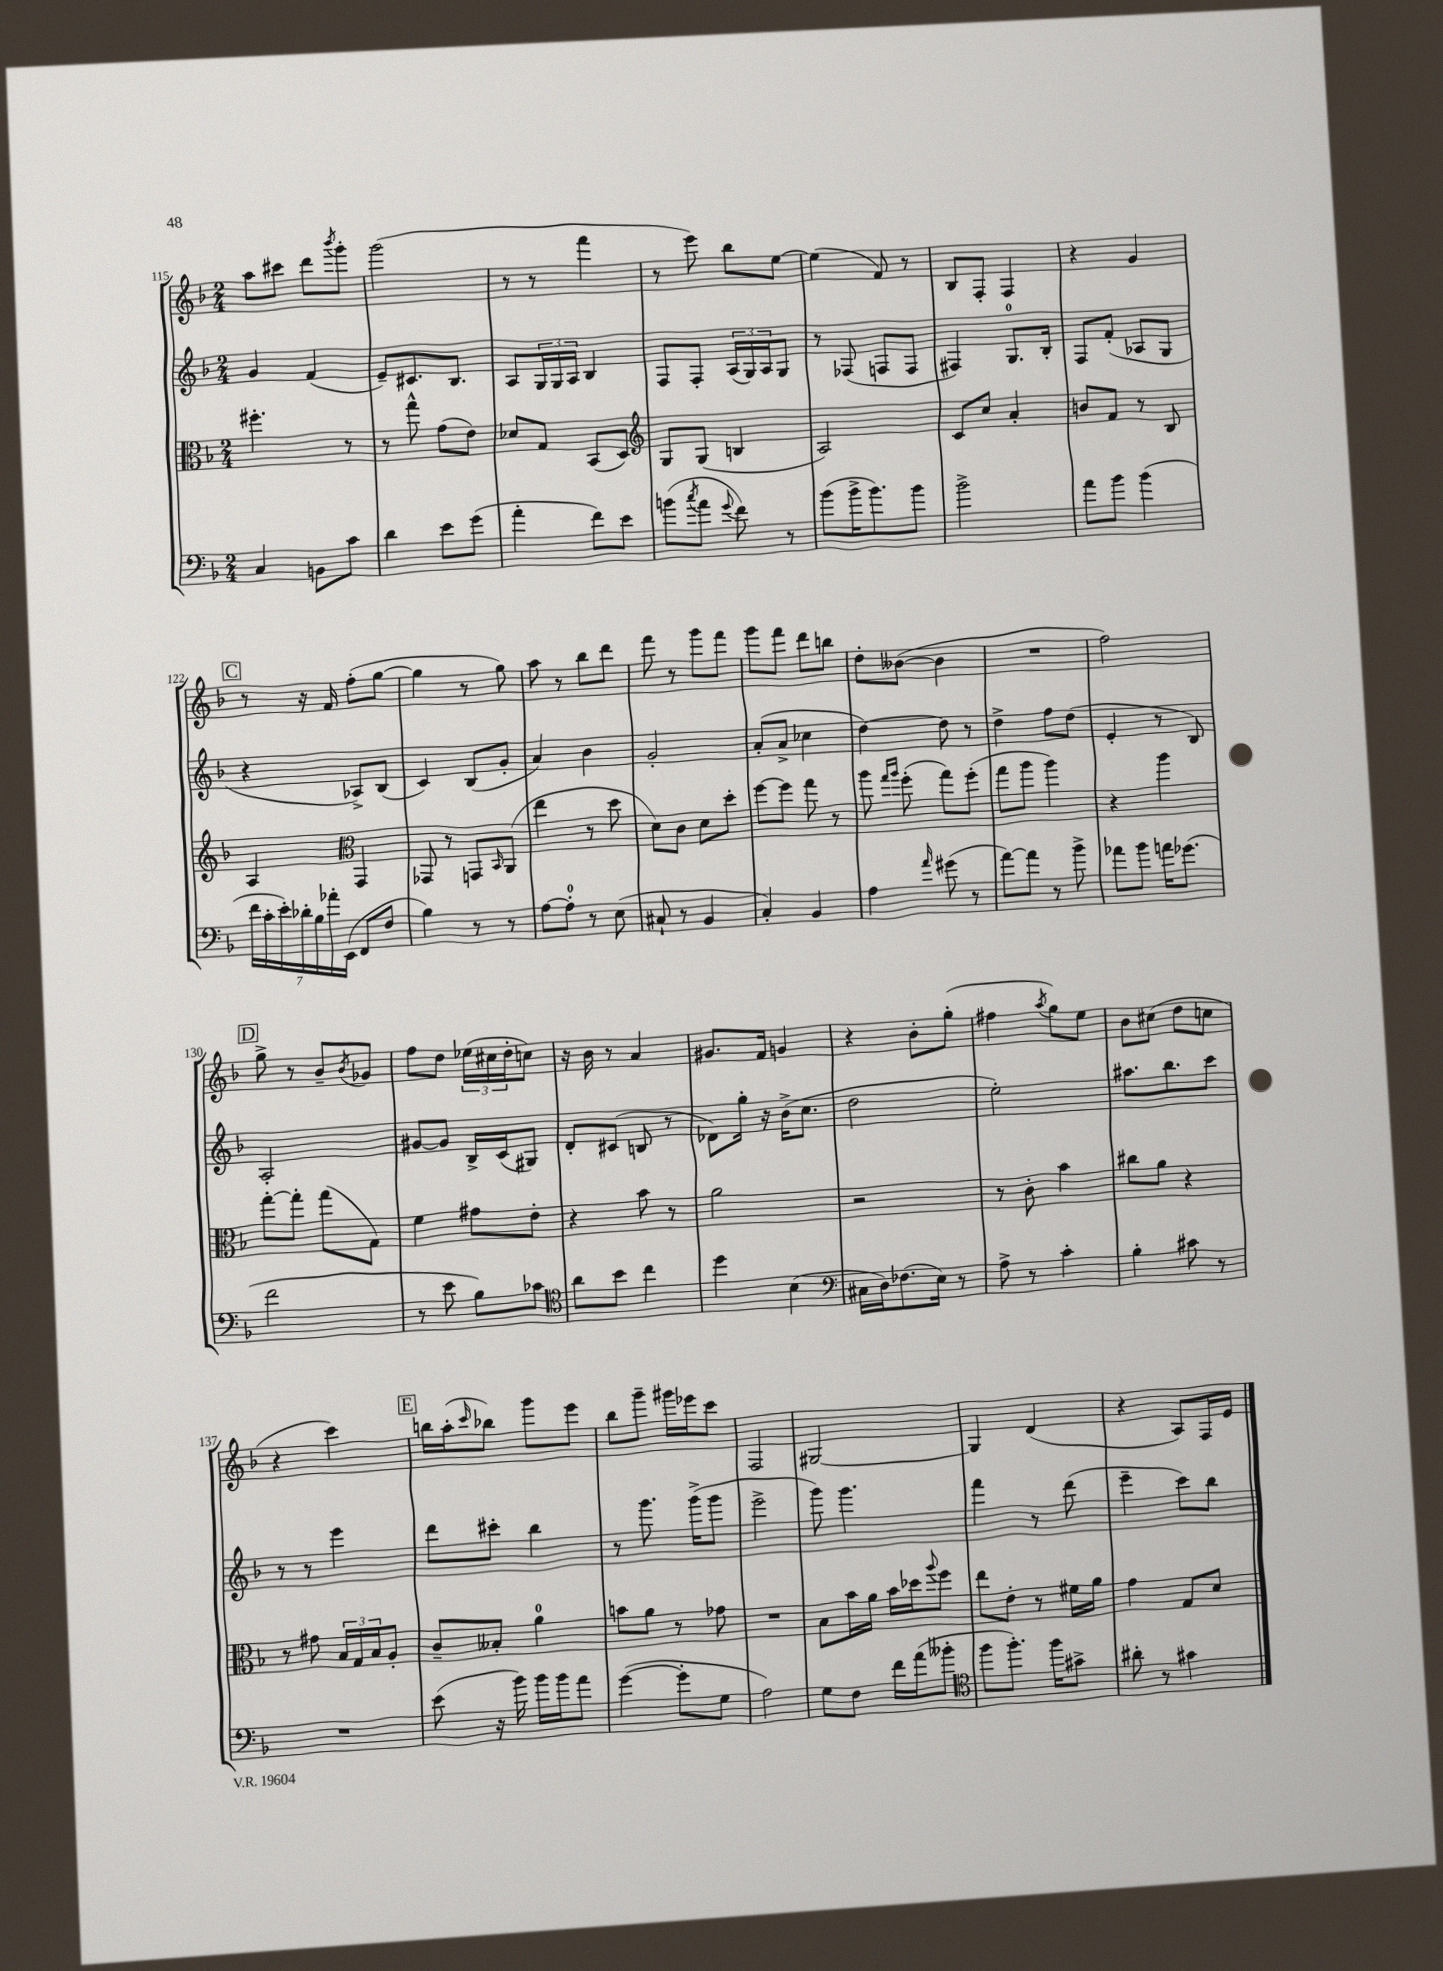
<<
\new StaffGroup <<
\new Staff = "s0" {
    \clef treble \key f \major \numericTimeSignature \time 2/4
    a''8 cis'''8 d'''8 \acciaccatura { bes'''8 } g'''8-. |
    g'''2( |
    r8 r8 f'''4 |
    r8 e'''8) bes''8 e''8~ |
    e''4( f'8) r8 |
    bes8 f8-. f4 |
    r4 g'4 |
    \mark \markup { \box "C" } r8 r16 f'16 f''8-.( g''8~ |
    g''4 r8 g''8) |
    a''8 r8 bes''8 d'''8 |
    f'''8 r8 g'''8 f'''8 |
    g'''8 f'''8 d'''8 b''8 |
    d''8-. beses'8~( beses'4 |
    R2 |
    f''2) |
    \mark \markup { \box "D" } g''8-> r8 bes'8-- \acciaccatura { bes'8 } ges'8 |
    f''8 d''8 \tuplet 3/2 { ees''16( cis''16 d''16-. } c''8) |
    r16 bes'16 r8 a'4 |
    gis'8. f'16 g'4 |
    r4 bes'8-. g''8-.( |
    fis''4 \acciaccatura { a''8 } g''8) e''8 |
    bes'8 cis''8( d''8 c''8 |
    r4 c'''4) |
    \mark \markup { \box "E" } b''16 a''16-.( \grace { c'''16 } bes''8) g'''8 e'''8 |
    bes''8 g'''8-- gis'''16 ees'''16 c'''8 |
    f2 |
    gis2~ |
    gis4 d'4( |
    r4 a8) f16 e'16 \bar "|." |
}
\new Staff = "s1" {
    \clef treble \key f \major \numericTimeSignature \time 2/4
    g'4 f'4( |
    e'8--) cis'8. bes8. |
    a8 \tuplet 3/2 { g16 g16 a16 } bes4 |
    f8 f8-. \tuplet 3/2 { a16( g16) a16 } g8 |
    r8 fes8( f8 f8 |
    fis4) g8.-0 bes16-. |
    f8 f'8-.( aes8 g8 |
    \mark \markup { \box "C" } r4 aes8->) bes8( |
    c'4) bes8( g'8-. |
    a'4) bes'4 |
    g'2-. |
    a'8-.( a'8-> ces''4 |
    d''4~) d''8 r8 |
    d''4-> f''8 d''8( |
    e'4-. r8 bes8) |
    \mark \markup { \box "D" } a2-. |
    gis'8~ gis'8 bes16-> c'16( gis8) |
    d'8-. cis'8( b8 r8 |
    des'8) g''16-. r16 bes'16->( c''8. |
    d''2 |
    e''2-.) |
    ais''8. bes''8. c'''8 |
    r8 r8 e'''4 |
    \mark \markup { \box "E" } d'''8 cis'''8-. bes''4 |
    r8 g'''8. g'''16->( g'''8 |
    e'''2-> |
    g'''8) g'''4. |
    f'''4 r8 d'''8( |
    e'''4-- c'''8) bes''8 \bar "|." |
}
\new Staff = "s2" {
    \clef alto \key f \major \numericTimeSignature \time 2/4
    fis''4.-. r8 |
    r8 g''8-^ g'8( e'8) |
    des'8 g8 bes,8( d8) |
    \clef treble g8 g8( b4 |
    a2) |
    c'8 c''8 a'4-. |
    b'8 f'8 r8 bes8 |
    \mark \markup { \box "C" } a4 \clef alto g,4 |
    ges,8 r8 g,8 \grace { bes,16 } a,8( |
    e''4 r8 d''8 |
    d'8) c'8 d'8 d''8-. |
    f''8~ f''8 g''8 r8 |
    a''8 \grace { g''16 a''16 } f''8-.( g''8) f''8-.( |
    g''8 a''8 a''4) |
    r4 a''4 |
    \mark \markup { \box "D" } g''8~-. g''8-. g''8( g8) |
    f'4 gis'8 e'8-. |
    r4 bes'8 r8 |
    a'2 |
    r2 |
    r8 c'8-. bes'4 |
    cis''8 a'8 r4 |
    r8 gis'8 \tuplet 3/2 { bes16 g16 bes16 } a8-. |
    \mark \markup { \box "E" } c'8-- beses8-. a'4-0 |
    b'8 a'8 r8 ges'8 |
    R2 |
    bes8 bes'16 a'16 bes'16 des''16 \appoggiatura { a''8 } f''8 |
    e''8 e'8-. r8 fis'16 a'16 |
    g'4 g8 d'8 \bar "|." |
}
\new Staff = "s3" {
    \clef bass \key f \major \numericTimeSignature \time 2/4
    c4 b,8 c'8 |
    d'4 e'8 g'8( |
    a'4-. f'8) e'8 |
    b'8( \acciaccatura { c''8 } a'8 \appoggiatura { g'8 } f'8) r8 |
    bes'8( bes'16-> bes'8.) bes'8 |
    bes'2-> |
    a'8 bes'8 bes'4( |
    \mark \markup { \box "C" } \tuplet 7/4 { f'16 c'16-. e'16-.) des'16-. bes16 aes'16-. e,16( } f,8 f8 |
    bes4) r8 r8 |
    a8~ a8-0-. r8 e8( |
    cis8-! r8 bes,4 |
    c4-.) bes,4 |
    a4 \grace { a'16 } gis'8( r8 |
    a'8~) a'8 r8 bes'8-> |
    aes'8 bes'8 a'16 ges'8.( |
    \mark \markup { \box "D" } f'2 |
    r8 e'8 bes8) ces'8 |
    \clef tenor a'8 bes'8 c''4 |
    d''4 bes4( |
    \clef bass cis16 d16) fes8.( e16) r8 |
    a8-> r8 c'4-. |
    bes4-. cis'8 r8 |
    R2 |
    \mark \markup { \box "E" } e'8( r16 bes'16) bes'16 bes'16 a'8 |
    g'4~( g'8-. g8 |
    a2) |
    g8 f8 f'16 a'16( beses'8-. |
    \clef tenor f''8 f''8.-.) f''16 gis'8-> |
    ais'8-. r8 gis'4 \bar "|." |
}
>>
>>
\layout { \context { \Score currentBarNumber = #115 } }
